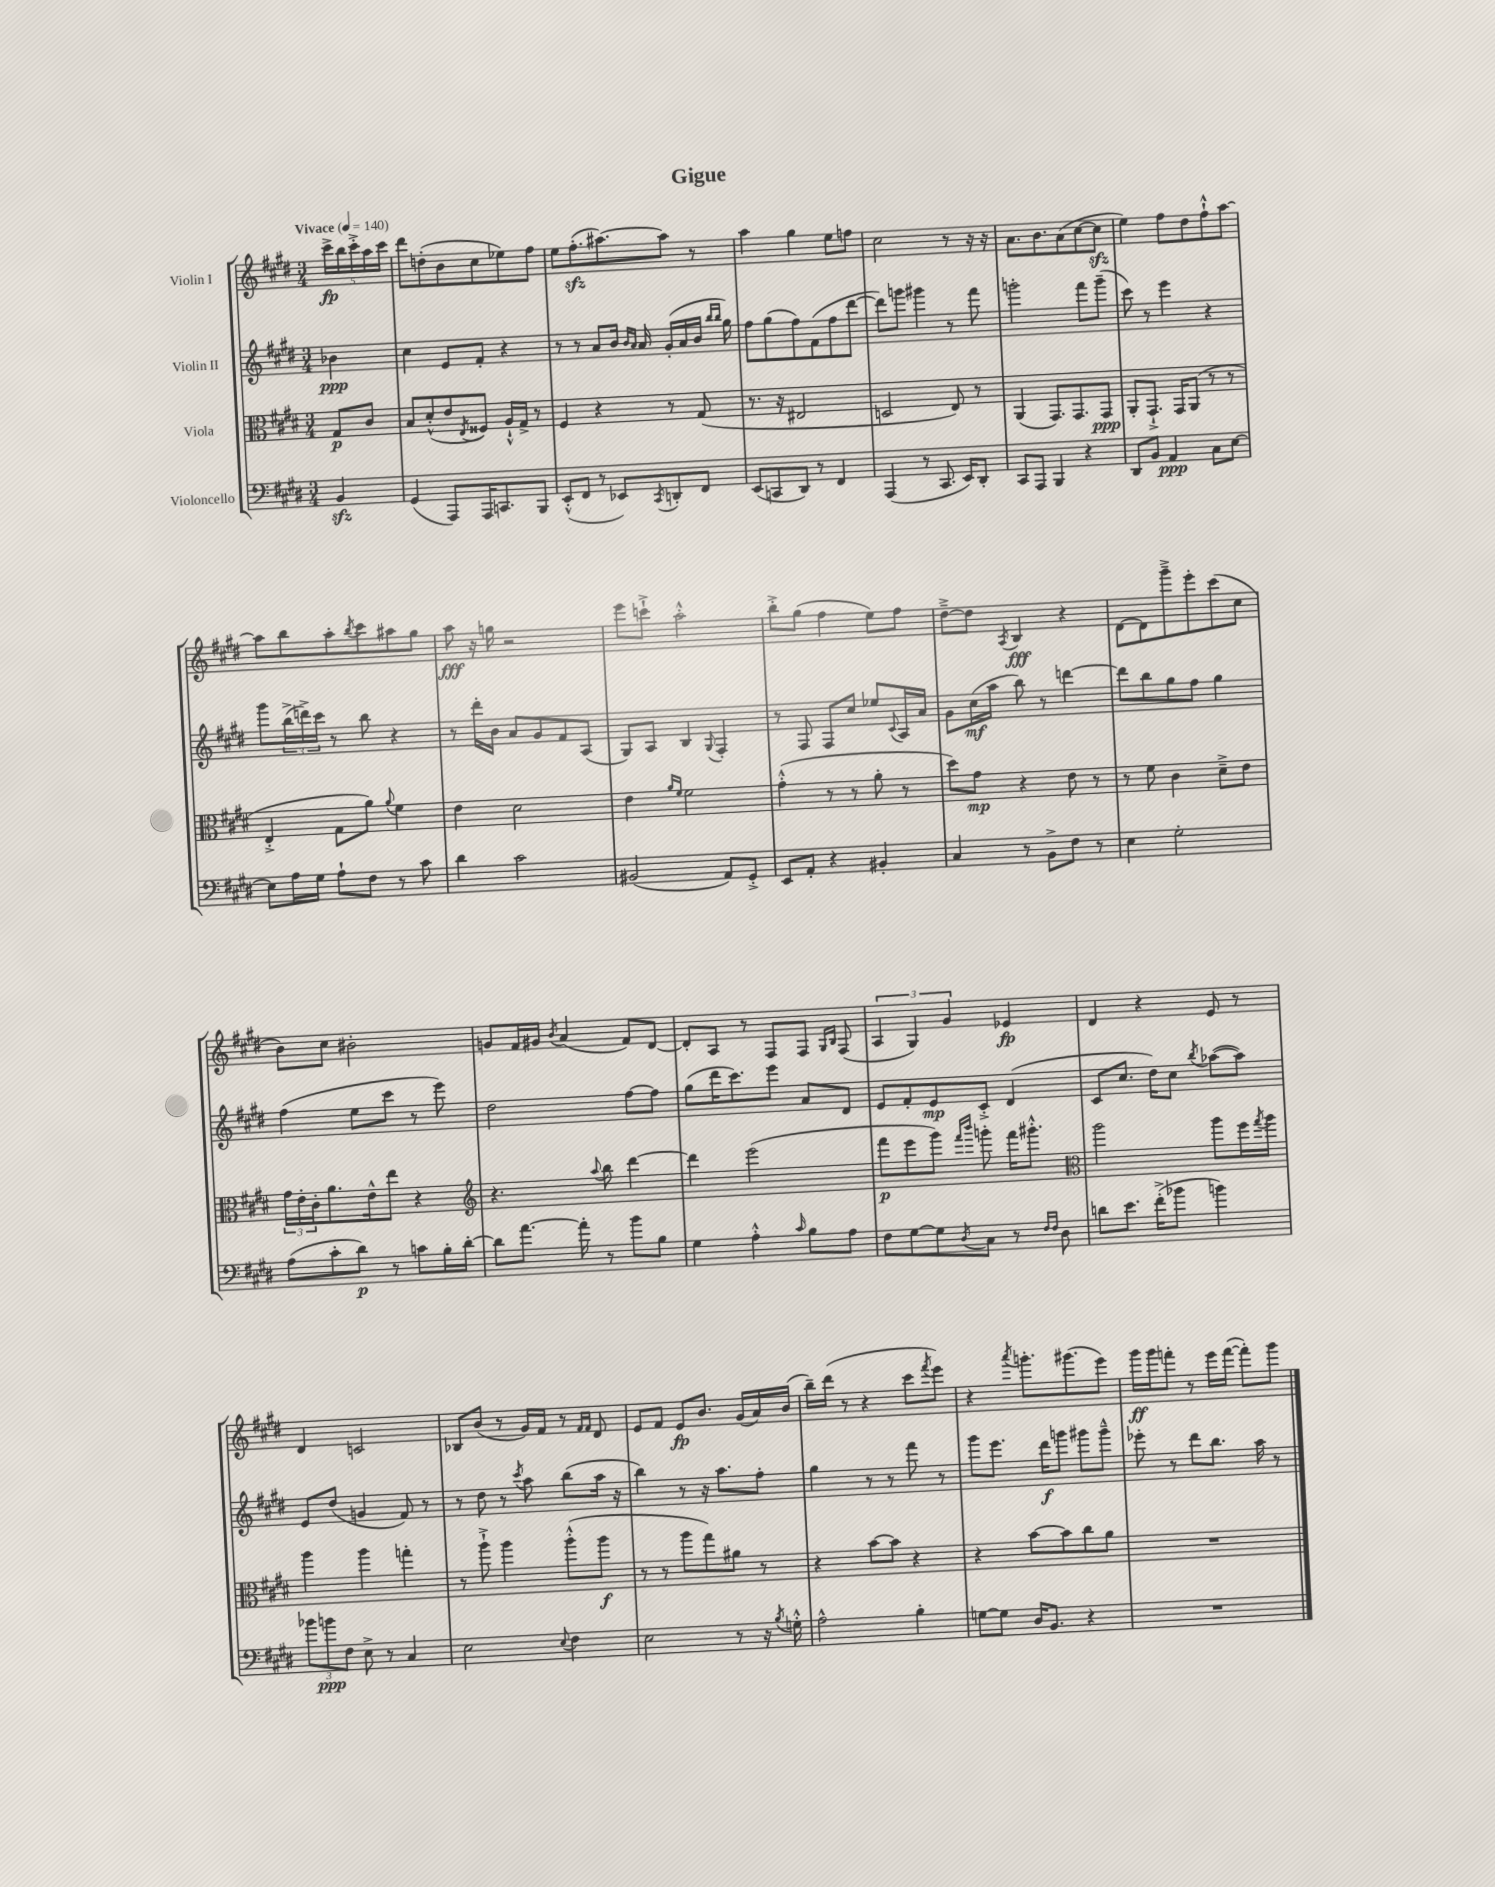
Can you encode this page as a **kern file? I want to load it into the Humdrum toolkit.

**kern	**kern	**kern	**kern
*staff4	*staff3	*staff2	*staff1
*clefF4	*clefC3	*clefG2	*clefG2
*k[f#c#g#d#]	*k[f#c#g#d#]	*k[f#c#g#d#]	*k[f#c#g#d#]
*M3/4	*M3/4	*M3/4	*M3/4
*MM140	*MM140	*MM140	*MM140
4BB	8G#	4b-	20ccc#^
.	.	.	20bb
.	.	.	20ccc#'^
.	8c#	.	.
.	.	.	20aa
.	.	.	20ccc#
=	=	=	=
(4GG#	8B	4cc#	8ddd#
.	(8d#'^^	.	(8dd'
8AAA)	8e	8e	8b
.	8qE	.	.
16AAA	8F##)	8f#'	8cc#
8.CC	.	.	.
.	16A`^^	4r	8ee-)
.	16G#^	.	.
8BBB	8r	.	8ff#
=	=	=	=
(8EE'^^	4F#	8r	8ee
8FF#	.	8r	(8.ff#'
8r	4r	8a	.
.	.	.	[8.aa#)
8EE-)	.	16b	.
.	.	16qqb	.
.	.	16qqa	.
.	.	16a	.
8qCC#	.	.	.
8DD'	8r	(16g#'	8aa#]
.	.	16a	.
8FF#	(8G#	16b	8r
.	.	16qqbb	.
.	.	16qqbb	.
.	.	16gg#)	.
=	=	=	=
(8EE	8.r	8ff#	4aa
8CC	.	(8gg#	.
.	16r	.	.
8DD#)	2E#	8ff#)	4gg#
8r	.	(8f#	.
4FF#	.	8ff#	8ee
.	.	[8ddd#	8ff
=	=	=	=
(4AAA	2D	8ddd#])	2cc#
.	.	8ggg	.
8r	.	4ggg#	.
8.CC#	.	.	.
.	8E)	8r	8r
16EE)	.	.	.
8DD#'	8r	8fff#	16r
.	.	.	16r
=	=	=	=
8CC#	(4AA	2ggg'	8.a
8AAA	.	.	.
.	.	.	8.b
4BBB	8.GG#)	.	.
.	.	.	(8a
.	8.GG#	.	.
4r	.	8fff#	[8cc#
.	8GG#	(8ggg~	8cc#]
=	=	=	=
8DD#	8AA'	8ccc#)	4ee)
8BB	8.GG#`^	8r	.
4AA	.	4eee	8ff#
.	16GG#	.	.
.	(8AA	.	8dd#
8C#	8r	4r	8ff#`^^
[8E	8r	.	[8aa
=	=	=	=
8E]	4E'^	8ggg#	8aa]
16A	.	(24bb^	8bb
.	.	24ddd^)	.
16G#	.	.	.
.	.	24ccc#	.
8A`	8G#	8r	8aa'
.	.	.	8qbb
8F#	8a)	8bb	8ccc#
.	8qqa	.	.
8r	4f#	4r	8aa#
8c#	.	.	8gg#
=	=	=	=
4d#	4e	8r	8aa
.	.	16ddd#'	16r
.	.	16b	16gg
2c#	2d#	8a	2r
.	.	8g#	.
.	.	8f#	.
.	.	(8A	.
=	=	=	=
(2BB#	4e	8G#)	8eee
.	.	8A	8ccc`^
.	16qqa	.	.
.	16qqf#	.	.
.	2f#	4B	2aa'^^
.	.	8qqG#	.
8AA)	.	4F#'	.
8GG#'^	.	.	.
=	=	=	=
8EE	(4g#'^^	8r	8bb'^
8AA'	.	8F#	(8gg#
4r	8r	8F#	4ff#
.	8r	8cc#	.
4BB#'	8a'	8ee-	8ee)
.	.	8qqc#	.
.	8r	16A	8ff#
.	.	16a	.
=	=	=	=
4C#	8dd#)	8g#	[8dd#~^
.	8g#	(16cc#	8dd#]
.	.	16aa	.
.	.	.	8qA
8r	4r	8bb)	4B
8BB^	.	8r	.
8F#	8e	[4ddd	4r
8r	8r	.	.
=	=	=	=
4E	8r	8ddd]	[8d#
.	8f#	8bb	8d#]
2G#'	4c#	8gg#	8ggg#~^
.	.	8ff#	8eee'
.	8d#~^	4gg#	(8ccc#
.	8e	.	8cc#
=	=	=	=
(8A	24g#	(4ff#	8b)
.	24e'	.	.
.	24c#'	.	.
8c#'	8.a	.	8cc#
8d#)	.	8ee	2b#'
.	16e^^	.	.
8r	8ee	8ccc#	.
8c	4r	8r	.
16B'	.	8eee)	.
[16d#'	.	.	.
=	=	=	=
*	*clefG2	*	*
8d#]	4.r	2dd#	8g
[8.a	.	.	16f#
.	.	.	16g#
.	.	.	8qb
.	.	.	(4a
16a']	.	.	.
.	8qqaa	.	.
8r	8bb	.	.
8b	[4ddd#	[8ff#	8f#)
8B	.	8ff#]	[8d#
=	=	=	=
4G#	4ddd#]	(8gg#	8d#']
.	.	16ddd#	8A
.	.	8.ccc#)	.
4A'^^	(2eee	.	8r
.	.	8eee	8F#
16qqc#	.	.	.
8B	.	8a	8F#
.	.	.	16qqG#
.	.	.	16qqB
8A	.	8d#	(8F#
=	=	=	=
8F#	8fff#	8e	6A
[8G#	8eee	8f#'	.
.	.	.	6G#)
8G#]	8ggg#)	8e	.
.	.	.	6g#
.	16qqfff#	.	.
8qD#	16qqbbb	.	.
8C#	8ggg'	8c#'^	.
8r	16fff#	(4d#	4e-
.	8.ggg#'^^	.	.
16qqF#	.	.	.
16qqF#	.	.	.
8D#	.	.	.
=	=	=	=
*	*clefC3	*	*
8d	2aa	8c#	4d#
8.e	.	8.cc#	.
.	.	.	4r
(16f#'^	.	16dd#)	.
8b-	.	8cc#	.
.	.	8qbb	.
4b)	8aa	([8aa-	8e
.	16ff#	8aa-])	8r
.	8qgg#	.	.
.	16aa	.	.
=	=	=	=
12b-	4aa	8e	4d#
12b	.	.	.
.	.	(8dd#	.
12F#	.	.	.
8E^	4aa	4g	2c
8r	.	.	.
4C#	4gg'	8f#)	.
.	.	8r	.
=	=	=	=
2E	8r	8r	8B-
.	8aa`^	8dd#	(8b
.	4aa	8r	8r
.	.	8qccc#	.
.	.	8aa	16g#)
.	.	.	16f#
8qqE	.	.	.
4F#	(8aa'^^	(8bb	8r
.	.	.	16qqf#
.	.	.	16qqf#
.	8aa	16aa	8d#
.	.	16r	.
=	=	=	=
2E	8r	4bb)	8e
.	8r	.	8f#
.	8aa	8r	8e
.	8gg#)	16r	8.b
.	.	8.aa	.
8r	8a#	.	.
.	.	.	(16g#
16r	8r	8ff#'	16a)
8qB	.	.	.
16G'^^	.	.	(16b
=	=	=	=
2A^^	4r	4gg#	16bb~)
.	.	.	(16ddd#
.	.	.	8r
.	[8b	8r	4r
.	8b]	8r	.
4B'	4r	8fff#	8ccc#
.	.	.	8qfff#
.	.	8r	8eee)
=	=	=	=
[8G	4r	8ggg#	4r
8G]	.	8.eee	.
.	.	.	8qaaa
16D#	[8b	.	8.ggg'
8.BB	.	16ddd#	.
.	8b]	8ggg	.
.	.	.	(8.ggg#
4r	8cc#	8ggg#	.
.	8a	8ggg#~^^	8eee)
=	=	=	=
2.r	2.r	8eee-'	16ggg#
.	.	.	16ggg#
.	.	8r	8fff'
.	.	8ddd#	8r
.	.	8.bb	16eee
.	.	.	([16fff
.	.	.	8fff'])
.	.	16aa	.
.	.	8r	8ggg#
==	==	==	==
*-	*-	*-	*-
